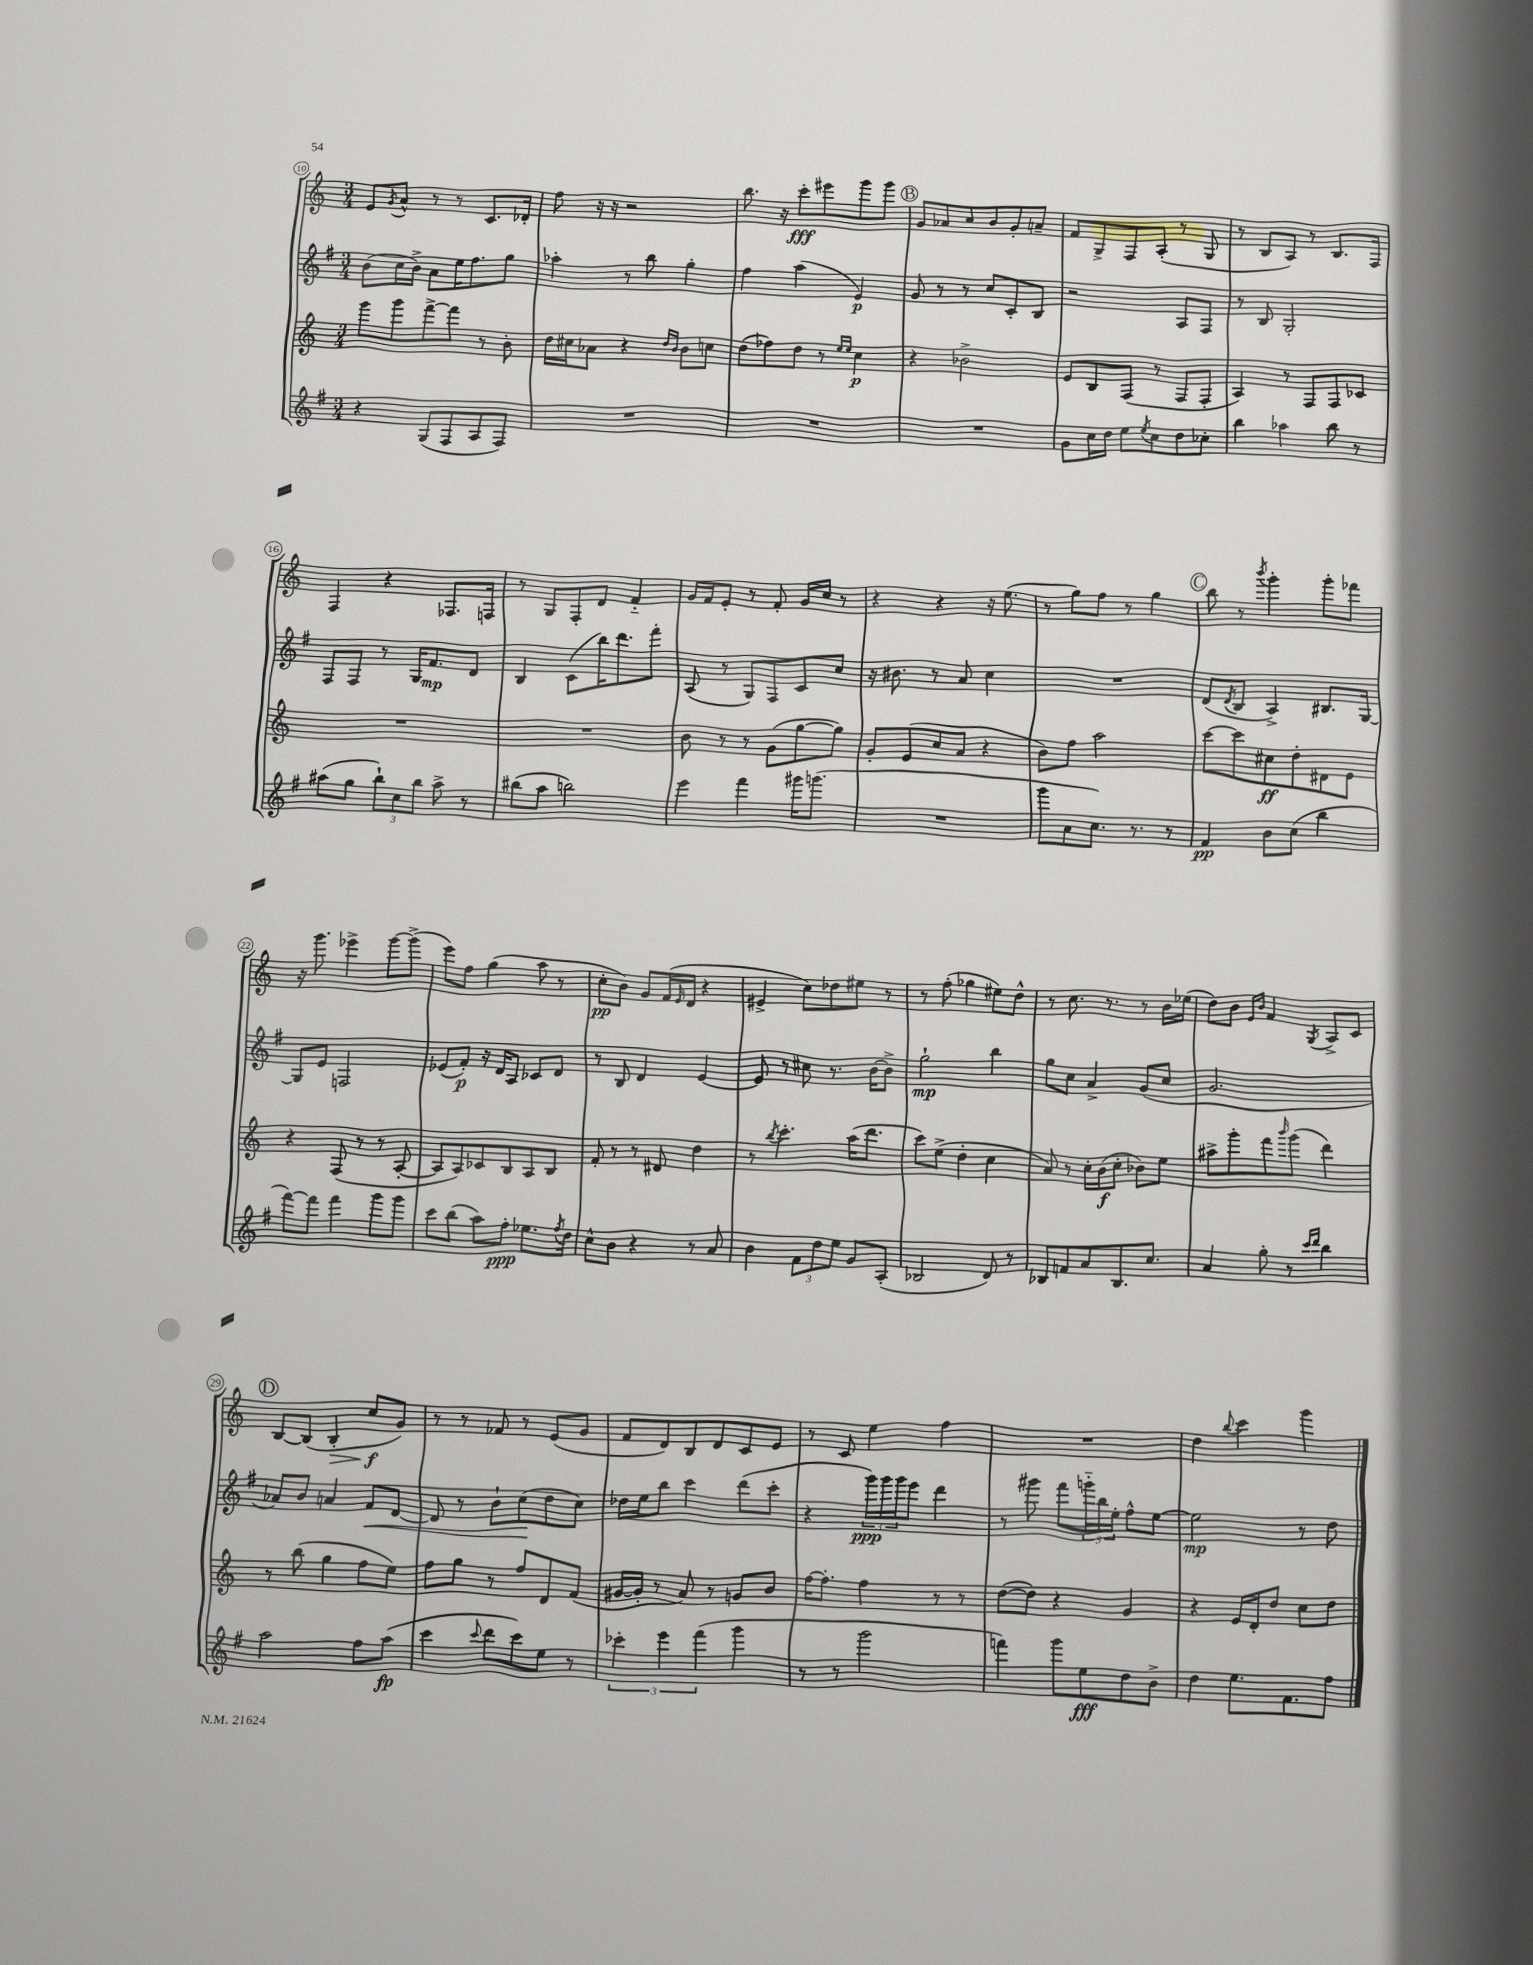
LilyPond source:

<<
\new StaffGroup <<
\new Staff = "s0" {
    \clef treble \key c \major \numericTimeSignature \time 3/4
    e'8 \acciaccatura { g'8 } a'8-^ r8 r8 c'8. des'16-. |
    f''8 r16 r16 r2 |
    b''8. r16 c'''8-.\fff eis'''8 g'''8 g'''8 |
    \mark \markup { \circle "B" } g'8 aes'8 c''8 b'8 g'8-. a'8-- |
    f'8 g8-> f8 a8-.( r8 g8 |
    r8 b8 a8) r8 b8. f16 |
    f4 r4 fes8. f16 |
    r8 g8 f8-. d'8 f'4-_ |
    g'16 f'16 e'8-. r8 f'8-. g'16 c''16 r8 |
    r4 r4 r16 e''8.( |
    r8 g''8) f''8 r8 g''4 |
    \mark \markup { \circle "C" } b''8 r8 \acciaccatura { b'''8 } g'''4-. g'''8-. fes'''8 |
    r16 g'''8. ees'''4-> g'''8~ g'''8->( |
    e'''8) f''8 g''4( a''8 r8 |
    c''8-.\pp b'8) g'8 f'16( \grace { e'16 } d'16 r4 |
    eis'4-> c''8) des''8 eis''8 r8 |
    r8 f''8-.( ges''4 eis''8) d''8-^ |
    r8 c''8. r8. r8 b'16 ees''16( |
    d''8) b'8 \grace { e'16 b'16 } f'4 \acciaccatura { g8 } a8-> c'8 |
    \mark \markup { \circle "D" } b8~ b8( b4-.\> c''8\f\! g'8) |
    r8 r8 fes'8 r8 e'8( g'8 |
    f'8 d'8) b8 d'8 c'8 e'8 |
    r8 c'8 e''4 f''4 |
    R2. |
    d''4 \appoggiatura { b''8 } c'''4 g'''4 \bar "|." |
}
\new Staff = "s1" {
    \clef treble \key g \major \numericTimeSignature \time 3/4
    b'8( c''16 b'16->) a'8 e''16 fis''8. g''8 |
    aes''4-. r8 b''8 g''4-. |
    fis''4 a''4( e'4\p) |
    \mark \markup { \circle "B" } g'8 r8 r8 c''8 c'8-. b8 |
    r2 a8 fis8 |
    r8 b8 g2-. |
    fis8 fis8 r8 g16 fis'8.\mp d'8 |
    b4 c'8( b''16) d'''8. fis'''8-. |
    a8( r8 g8) fis8 c'8 c''8 |
    r16 bis'8. r8 a'8 c''4 |
    R2. |
    \mark \markup { \circle "C" } d'8( \acciaccatura { d'8 } b8 a4->) bis8. g16~ |
    g8 e'8 f2 |
    ees'8( fis'8-.\p) r16 d'16 a8 ces'8 d'8 |
    r8 b8 d'4 e'4~ |
    e'8 r8 cis''8 r8. b'16~ b'8-> |
    g''2-!\mp b''4 |
    g''8 c''8 a'4-> g'8( c''8 |
    g'2. |
    \mark \markup { \circle "D" } aes'8) b'8 a'4 fis'8\< d'8~ |
    d'8 r8 b'8-! c''8\!( d''8 c''8) |
    des''16 e''16 b''8 c'''4 d'''8( c'''8-. |
    r4 \tuplet 3/2 { g'''16\ppp) g'''16 g'''16 } e'''8 d'''4 |
    r8 gis'''8 fis'''8 \tuplet 3/2 { g'''16-_ b''16 e''16-. } fis''8-^ e''8~ |
    e''2\mp r8 d''8 \bar "|." |
}
\new Staff = "s2" {
    \clef treble \key c \major \numericTimeSignature \time 3/4
    g'''8 g'''8 f'''8~-> f'''8 r8 b'8-. |
    d''16 cis''16 aes'8 r4 \grace { d''16 b'16 } b'8 c''8 |
    d''8( fes''8) d''8 r8 \grace { e''16 e''16 } c''4\p |
    \mark \markup { \circle "B" } r4 bes'2-> |
    e'8 b8 f8( r8 f8 f8-. |
    a4) r8 f8 f8 ces'8 |
    R2. |
    R2. |
    b'8 r8 r8 g'8( g''8~ g''8) |
    g'8-. e'8( c''8 a'8 r4 |
    b'8) f''8 a''2 |
    \mark \markup { \circle "C" } c'''8~ c'''8 cis''8\ff d''8-. dis'8 e'8 |
    r4 f8( r8 r8 a8~-. |
    a8 a8) ces'8 b8 a8 b8 |
    f'8-. r8 r8 dis'8 d''4 |
    r8 \acciaccatura { b''8 } c'''4.-. a''16( d'''8. |
    c'''8) e''8->( d''4-. c''4 |
    a'8) r8 c''16-. b'16\f( c''8-. bes'8) e''8 |
    ais''8-> g'''8-. f'''8 \grace { b'''16 } g'''8( d'''4) |
    \mark \markup { \circle "D" } r8 b''8( g''4 f''8 e''8) |
    f''8 g''8 r8 f''8 d'8 f'8( |
    gis'16~ gis'16-. r8 a'8) r8 g'8 b'8 |
    f''16~ f''8.-. f''4 r8 r8 |
    d''8~( d''8) r4 g'4 |
    r4 e'16 d'16-. d''8 c''8 d''8 \bar "|." |
}
\new Staff = "s3" {
    \clef treble \key g \major \numericTimeSignature \time 3/4
    r4 g8( fis8 a8 fis8) |
    R2. |
    R2. |
    \mark \markup { \circle "B" } R2. |
    g'8 c''16 d''16 e''8 \acciaccatura { e''8 } c''8 d''8 ces''8-. |
    b''4 aes''4 b''8 r8 |
    ais''8( g''8 \tuplet 3/2 { b''8-!) c''8 b''8 } ais''8-> r8 |
    bis''8( a''8 b''2) |
    e'''4 fis'''4 gis'''16 g'''8.( |
    R2. |
    g'''8 a'8 c''8.) r8. r8 |
    \mark \markup { \circle "C" } fis'4\pp b'8 c''8( b''4 |
    fis'''8~) fis'''8 fis'''4 g'''8 g'''8 |
    c'''8 b''8( a''8) fis''8-.\ppp ees''8. \acciaccatura { fis''8 } d''16 |
    c''8-^ b'8 r4 r8 a'8 |
    b'4 \tuplet 3/2 { fis'8 d''8 e''8 } g'8 a8-.( |
    bes2 d'8) r8 |
    bes8 f'8 a'8 bes8. c''8. |
    a'4 g''8-. r8 \grace { c'''16 d'''16 } b''4 |
    \mark \markup { \circle "D" } a''2 fis''8 a''8\fp( |
    c'''4 \appoggiatura { c'''8 } d'''8 c'''8) e''8 r8 |
    \tuplet 3/2 { ces'''4-. e'''4 fis'''4( } g'''4 |
    r8 r8 g'''2 |
    f'''4) g'''8 e''8\fff d''8 b'8-> |
    d''4 e''8. fis'8. fis''8 \bar "|." |
}
>>
>>
\layout { \context { \Score currentBarNumber = #10 \override BarNumber.stencil = #(make-stencil-circler 0.1 0.3 ly:text-interface::print) } }
